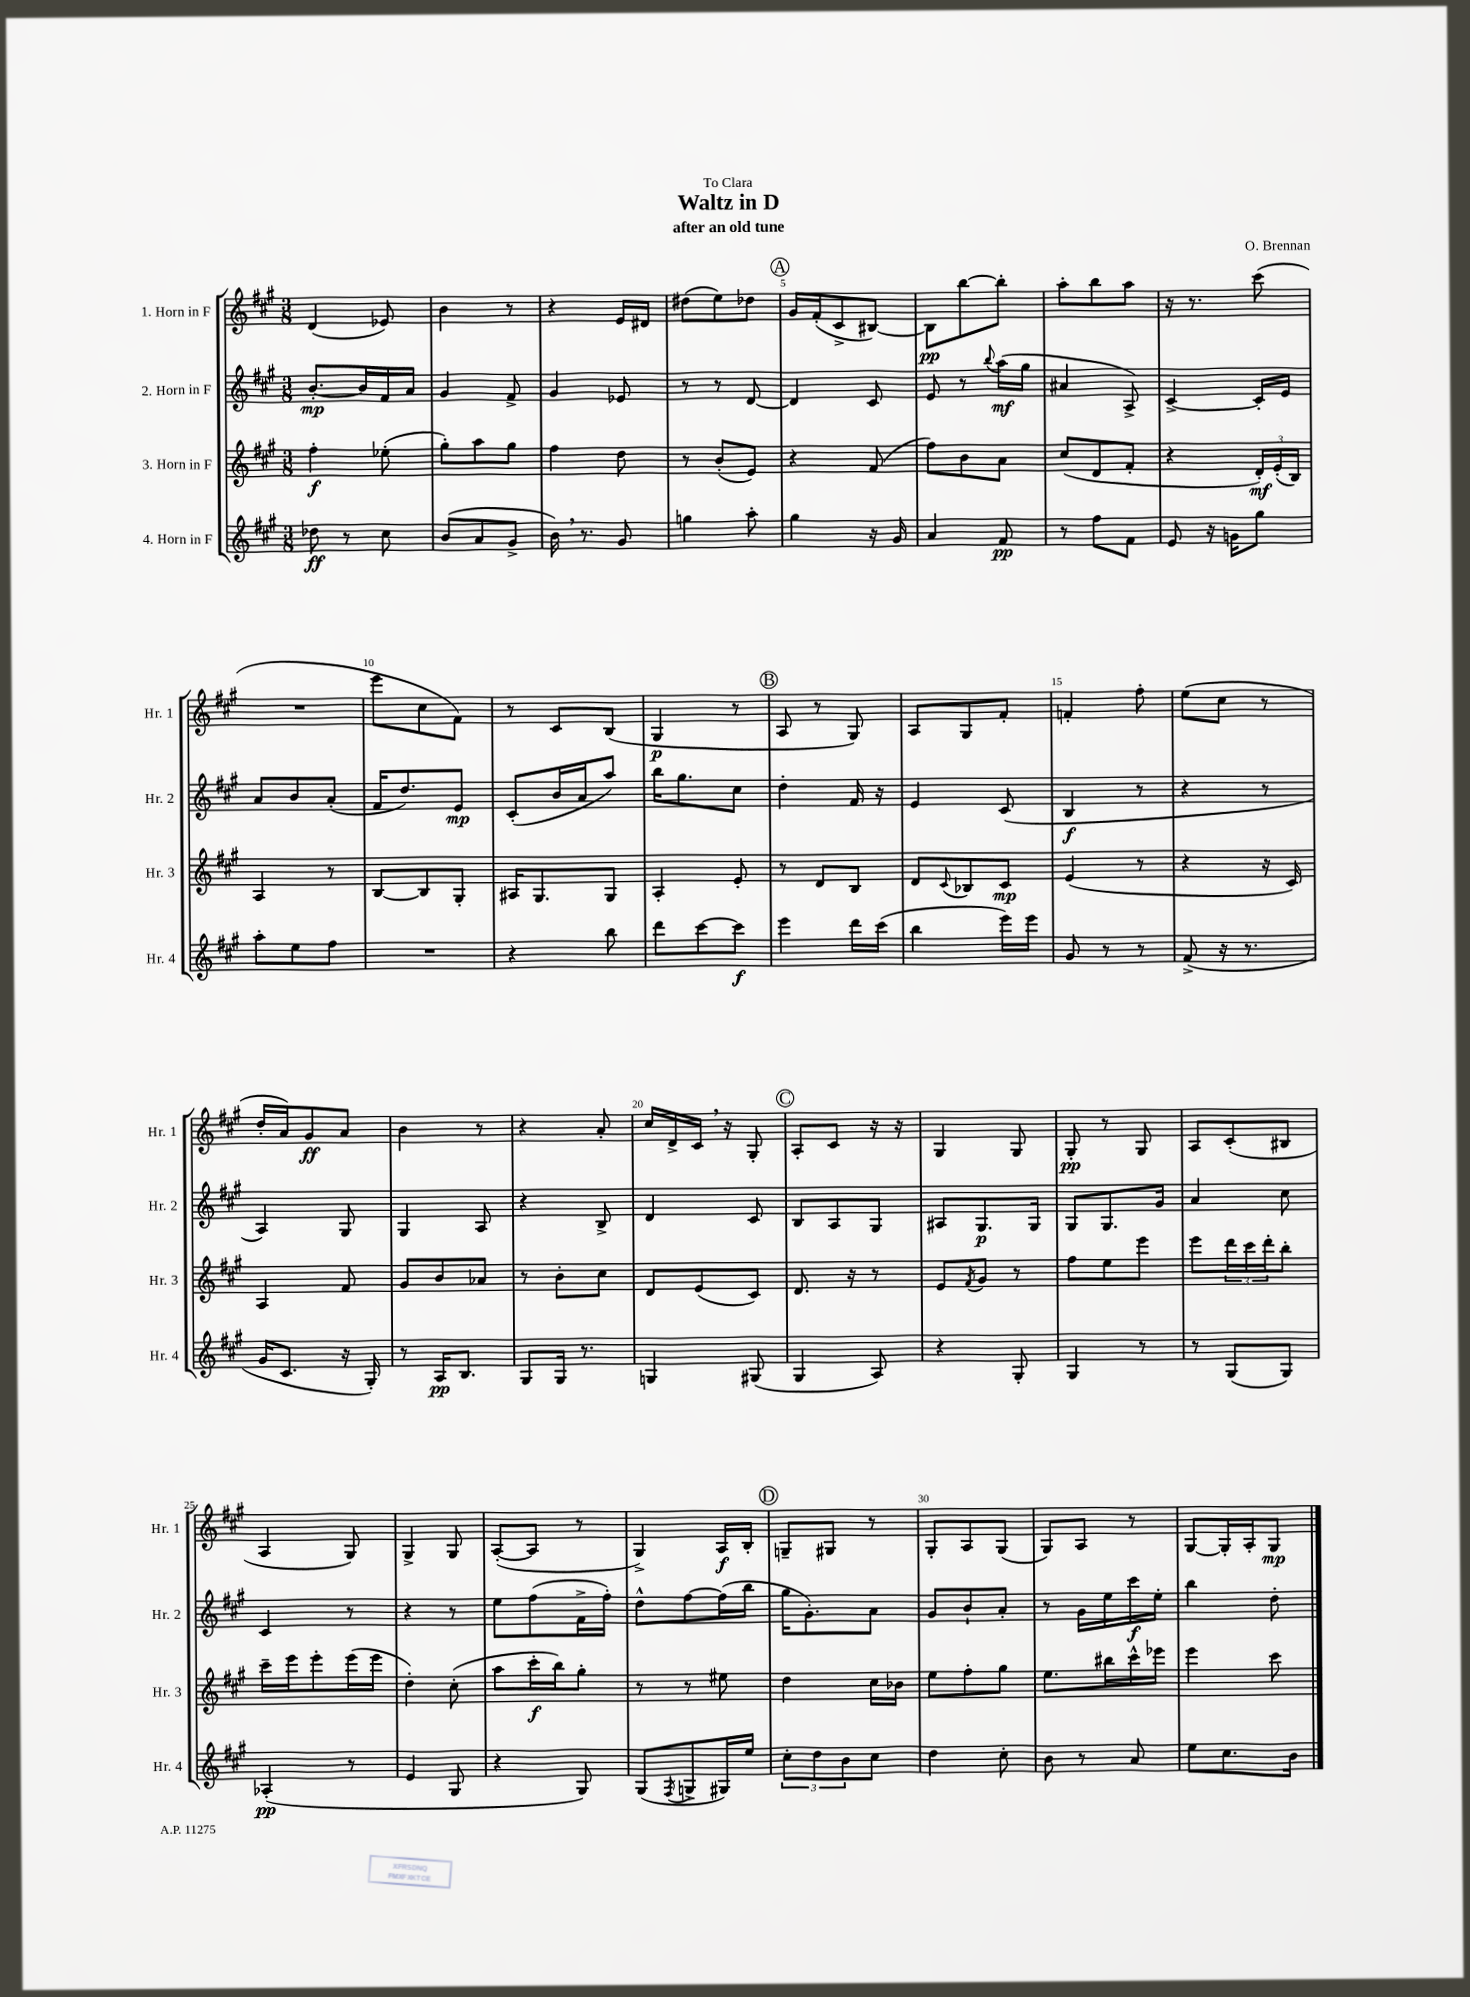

**kern	**dynam	**kern	**dynam	**kern	**dynam	**kern	**dynam
*part4	*part4	*part3	*part3	*part2	*part2	*part1	*part1
*staff4	*staff4	*staff3	*staff3	*staff2	*staff2	*staff1	*staff1
*I"4. Horn in F	*	*I"3. Horn in F	*	*I"2. Horn in F	*	*I"1. Horn in F	*
*I'Hr. 4	*	*I'Hr. 3	*	*I'Hr. 2	*	*I'Hr. 1	*
*clefG2	*	*clefG2	*	*clefG2	*	*clefG2	*
*k[f#c#g#]	*	*k[f#c#g#]	*	*k[f#c#g#]	*	*k[f#c#g#]	*
*M3/8	*	*M3/8	*	*M3/8	*	*M3/8	*
=1	=1	=1	=1	=1	=1	=1	=1
8dd-X\	ff	4ff#'\	f	[8.b'/L	mp	(4d/	.
8r	.	.	.	.	.	.	.
.	.	.	.	16b/L]	.	.	.
8cc#\	.	(8ee-X'\	.	16f#/	.	8e-X/)	.
.	.	.	.	16a/JJ	.	.	.
=2	=2	=2	=2	=2	=2	=2	=2
(8b/L	.	8gg#'\L)	.	4g#/	.	4b\	.
8a/	.	8aa\	.	.	.	.	.
8g#^/J	.	8gg#\J	.	8f#^/	.	8r	.
=3	=3	=3	=3	=3	=3	=3	=3
16b,\)	.	4ff#\	.	4g#/	.	4r	.
8.r	.	.	.	.	.	.	.
8g#/	.	8dd\	.	8e-X/	.	16e/LL	.
.	.	.	.	.	.	16d#X/JJ	.
=4	=4	=4	=4	=4	=4	=4	=4
4ggn\	.	8r	.	8r	.	(8dd#X\L	.
.	.	(8b'/L	.	8r	.	8ee\)	.
8aa'\	.	8e/J)	.	[8d/	.	8dd-X\J	.
!!LO:REH:place=s1:t=A
=5	=5	=5	=5	=5	=5	=5	=5
4gg#\	.	4r	.	4d/]	.	16g#/LL	.
.	.	.	.	.	.	(16f#'/J	.
.	.	.	.	.	.	8c#^/	.
16r	.	(8f#/	.	8c#/	.	[8B#X/J)	.
16g#/	.	.	.	.	.	.	.
=6	=6	=6	=6	=6	=6	=6	=6
4a/	.	8ff#\L)	.	8e/	.	8B#\L]	pp
.	.	8b\	.	8r	.	[8bb\	.
.	.	.	.	8qqbb/	.	.	.
8f#/	pp	8a\J	.	(16aa\LL	mf	8bb'\J]	.
.	.	.	.	16gg#\JJ	.	.	.
=7	=7	=7	=7	=7	=7	=7	=7
8r	.	(8cc#/L	.	4a#X/	.	8aa'\L	.
8ff#\L	.	8d/	.	.	.	8bb\	.
8f#\J	.	8f#'/J	.	8A^/)	.	8aa\J	.
=8	=8	=8	=8	=8	=8	=8	=8
8e/	.	4r	.	[4c#^/	.	16r	.
.	.	.	.	.	.	8.r	.
16r	.	.	.	.	.	.	.
16gn\KL	.	.	.	.	.	.	.
8gg#\J	.	24d'/LL)	mf	16c#'/LL]	.	(8ccc#\	.
.	.	(24e'/	.	.	.	.	.
.	.	.	.	16e/JJ	.	.	.
.	.	24B/JJ)	.	.	.	.	.
!!LO:LB:g=z
=9	=9	=9	=9	=9	=9	=9	=9
8aa'\L	.	4A/	.	8a/L	.	4.r	.
8ee\	.	.	.	8b/	.	.	.
8ff#\J	.	8r	.	(8a'/J	.	.	.
=10	=10	=10	=10	=10	=10	=10	=10
4.r	.	[8B/L	.	16f#/KL	.	8eee\L	.
.	.	.	.	8.dd/)	.	.	.
.	.	8B/]	.	.	.	8cc#\	.
.	.	8G#'/J	.	8e/J	mp	8f#\J)	.
=11	=11	=11	=11	=11	=11	=11	=11
4r	.	16A#X/KL	.	(8c#'/L	.	8r	.
.	.	8.G#/	.	.	.	.	.
.	.	.	.	16b/L	.	8c#/L	.
.	.	.	.	16a/J	.	.	.
8bb\	.	8G#/J	.	8aa/J)	.	(8B/J	.
=12	=12	=12	=12	=12	=12	=12	=12
8ddd\L	.	4A'/	.	16bb\KL	.	4G#/	p
.	.	.	.	8.gg#\	.	.	.
[8ccc#\	.	.	.	.	.	.	.
8ccc#\J]	f	8e'/	.	8cc#\J	.	8r	.
!!LO:REH:place=s1:t=B
=13	=13	=13	=13	=13	=13	=13	=13
4eee\	.	8r	.	4dd'\	.	8A/	.
.	.	8d/L	.	.	.	8r	.
16ddd\LL	.	8B/J	.	16f#/	.	8G#/)	.
(16ccc#\JJ	.	.	.	16r	.	.	.
=14	=14	=14	=14	=14	=14	=14	=14
4bb\	.	8d/L	.	4e/	.	8A/L	.
.	.	8qqc#/	.	.	.	.	.
.	.	8B-X/	.	.	.	8G#/	.
16eee\LL)	.	8c#/J	mp	(8c#/	.	8f#'/J	.
16eee\JJ	.	.	.	.	.	.	.
=15	=15	=15	=15	=15	=15	=15	=15
8g#/	.	(4e/	.	4B/	f	4fn'/	.
8r	.	.	.	.	.	.	.
8r	.	8r	.	8r	.	8ff#'\	.
=16	=16	=16	=16	=16	=16	=16	=16
(8f#^/	.	4r	.	4r	.	(8ee\L	.
16r	.	.	.	.	.	8cc#\J	.
8.r	.	.	.	.	.	.	.
.	.	16r	.	8r	.	8r	.
.	.	16c#/)	.	.	.	.	.
!!LO:LB:g=z
=17	=17	=17	=17	=17	=17	=17	=17
16g#/KL	.	4A/	.	4A/)	.	16dd'/LL	.
8.c#/J	.	.	.	.	.	16a/J)	.
.	.	.	.	.	.	8g#/	ff
16r	.	8f#/	.	8G#/	.	8a/J	.
16G#'/)	.	.	.	.	.	.	.
=18	=18	=18	=18	=18	=18	=18	=18
8r	.	8g#/L	.	4G#/	.	4b\	.
16A/KL	pp	8b/	.	.	.	.	.
8.B/J	.	.	.	.	.	.	.
.	.	8a-X/J	.	8A/	.	8r	.
=19	=19	=19	=19	=19	=19	=19	=19
8G#/L	.	8r	.	4r	.	4r	.
16G#/Jk	.	8b'\L	.	.	.	.	.
8.r	.	.	.	.	.	.	.
.	.	8cc#\J	.	8B^/	.	8a'/	.
=20	=20	=20	=20	=20	=20	=20	=20
4Gn/	.	8d/L	.	4d/	.	16cc#/LL	.
.	.	.	.	.	.	16d^/	.
.	.	(8e/	.	.	.	16c#,/JJ	.
.	.	.	.	.	.	16r	.
(8G#X/	.	8c#/J)	.	8c#/	.	8G#'/	.
!!LO:REH:place=s1:t=C
=21	=21	=21	=21	=21	=21	=21	=21
4G#/	.	8.d/	.	8B/L	.	8A'/L	.
.	.	.	.	8A/	.	8c#/J	.
.	.	16r	.	.	.	.	.
8A/)	.	8r	.	8G#/J	.	16r	.
.	.	.	.	.	.	16r	.
=22	=22	=22	=22	=22	=22	=22	=22
4r	.	8e/L	.	8A#X/L	.	4G#/	.
.	.	8qf#/	.	.	.	.	.
.	.	8g#/J	.	8.G#/	p	.	.
8G#'/	.	8r	.	.	.	8G#/	.
.	.	.	.	16G#/Jk	.	.	.
=23	=23	=23	=23	=23	=23	=23	=23
4G#/	.	8ff#\L	.	8G#/L	.	8G#'/	pp
.	.	8ee\	.	8.G#/	.	8r	.
8r	.	8eee\J	.	.	.	8G#/	.
.	.	.	.	16g#/Jk	.	.	.
=24	=24	=24	=24	=24	=24	=24	=24
8r	.	8eee\L	.	4a/	.	8A/L	.
(8G#/L	.	24ddd\L	.	.	.	(8c#'/	.
.	.	24ccc#\	.	.	.	.	.
.	.	24ddd'\J	.	.	.	.	.
8G#/J)	.	8bb'\J	.	8cc#\	.	8B#X/J	.
!!LO:LB:g=z
=25	=25	=25	=25	=25	=25	=25	=25
(4A-X'/	pp	16ccc#~\LL	.	4c#/	.	4A/	.
.	.	16eee\J	.	.	.	.	.
.	.	8eee'\	.	.	.	.	.
8r	.	(16eee\L	.	8r	.	8G#/)	.
.	.	16eee\JJ	.	.	.	.	.
=26	=26	=26	=26	=26	=26	=26	=26
4e/	.	4dd'\)	.	4r	.	4G#^/	.
8G#/	.	(8cc#'\	.	8r	.	8G#/	.
=27	=27	=27	=27	=27	=27	=27	=27
4r	.	8aa\L	.	8ee\L	.	([8A'/L	.
.	.	16ccc#'\L	f	(8ff#\	.	8A/J]	.
.	.	16bb\J)	.	.	.	.	.
8G#/)	.	8gg#'\J	.	16f#^\L	.	8r	.
.	.	.	.	16ff#'\JJ)	.	.	.
=28	=28	=28	=28	=28	=28	=28	=28
(8G#/L	.	8r	.	8dd^^\L	.	4G#^/)	.
8qF#/	.	.	.	.	.	.	.
8Gn^/	.	8r	.	[8ff#\	.	.	.
16G#X/L)	.	8ee#X\	.	(16ff#\L]	.	16A/LL	f
16ee/JJ	.	.	.	16bb\JJ	.	16B'/JJ	.
!!LO:REH:place=s1:t=D
=29	=29	=29	=29	=29	=29	=29	=29
12cc#'\L	.	4dd\	.	16gg#\KL	.	8Gn~/L	.
.	.	.	.	8.g#'\)	.	.	.
12dd\	.	.	.	.	.	.	.
.	.	.	.	.	.	8G#X/J	.
12b\	.	.	.	.	.	.	.
8cc#\J	.	16cc#\LL	.	8a\J	.	8r	.
.	.	16b-X\JJ	.	.	.	.	.
=30	=30	=30	=30	=30	=30	=30	=30
4dd\	.	8ee\L	.	8g#/L	.	8G#'/L	.
.	.	8ff#'\	.	8b`/	.	8A/	.
8cc#'\	.	8gg#\J	.	8a'/J	.	(8G#/J	.
=31	=31	=31	=31	=31	=31	=31	=31
8b\	.	8.ee\L	.	8r	.	8G#/L)	.
8r	.	.	.	16g#\LL	.	8A/J	.
.	.	16bb#X\L	.	16ee\	.	.	.
8a/	.	16ccc#^^\	.	16ccc#\	f	8r	.
.	.	16eee-X\JJ	.	16ee'\JJ	.	.	.
=32	=32	=32	=32	=32	=32	=32	=32
8ee\L	.	4eee\	.	4bb\	.	[8G#/L	.
8.cc#\	.	.	.	.	.	16G#'/L]	.
.	.	.	.	.	.	16A'/J	.
.	.	8ccc#\	.	8dd'\	.	8G#/J	mp
16b\Jk	.	.	.	.	.	.	.
==	==	==	==	==	==	==	==
*-	*-	*-	*-	*-	*-	*-	*-
